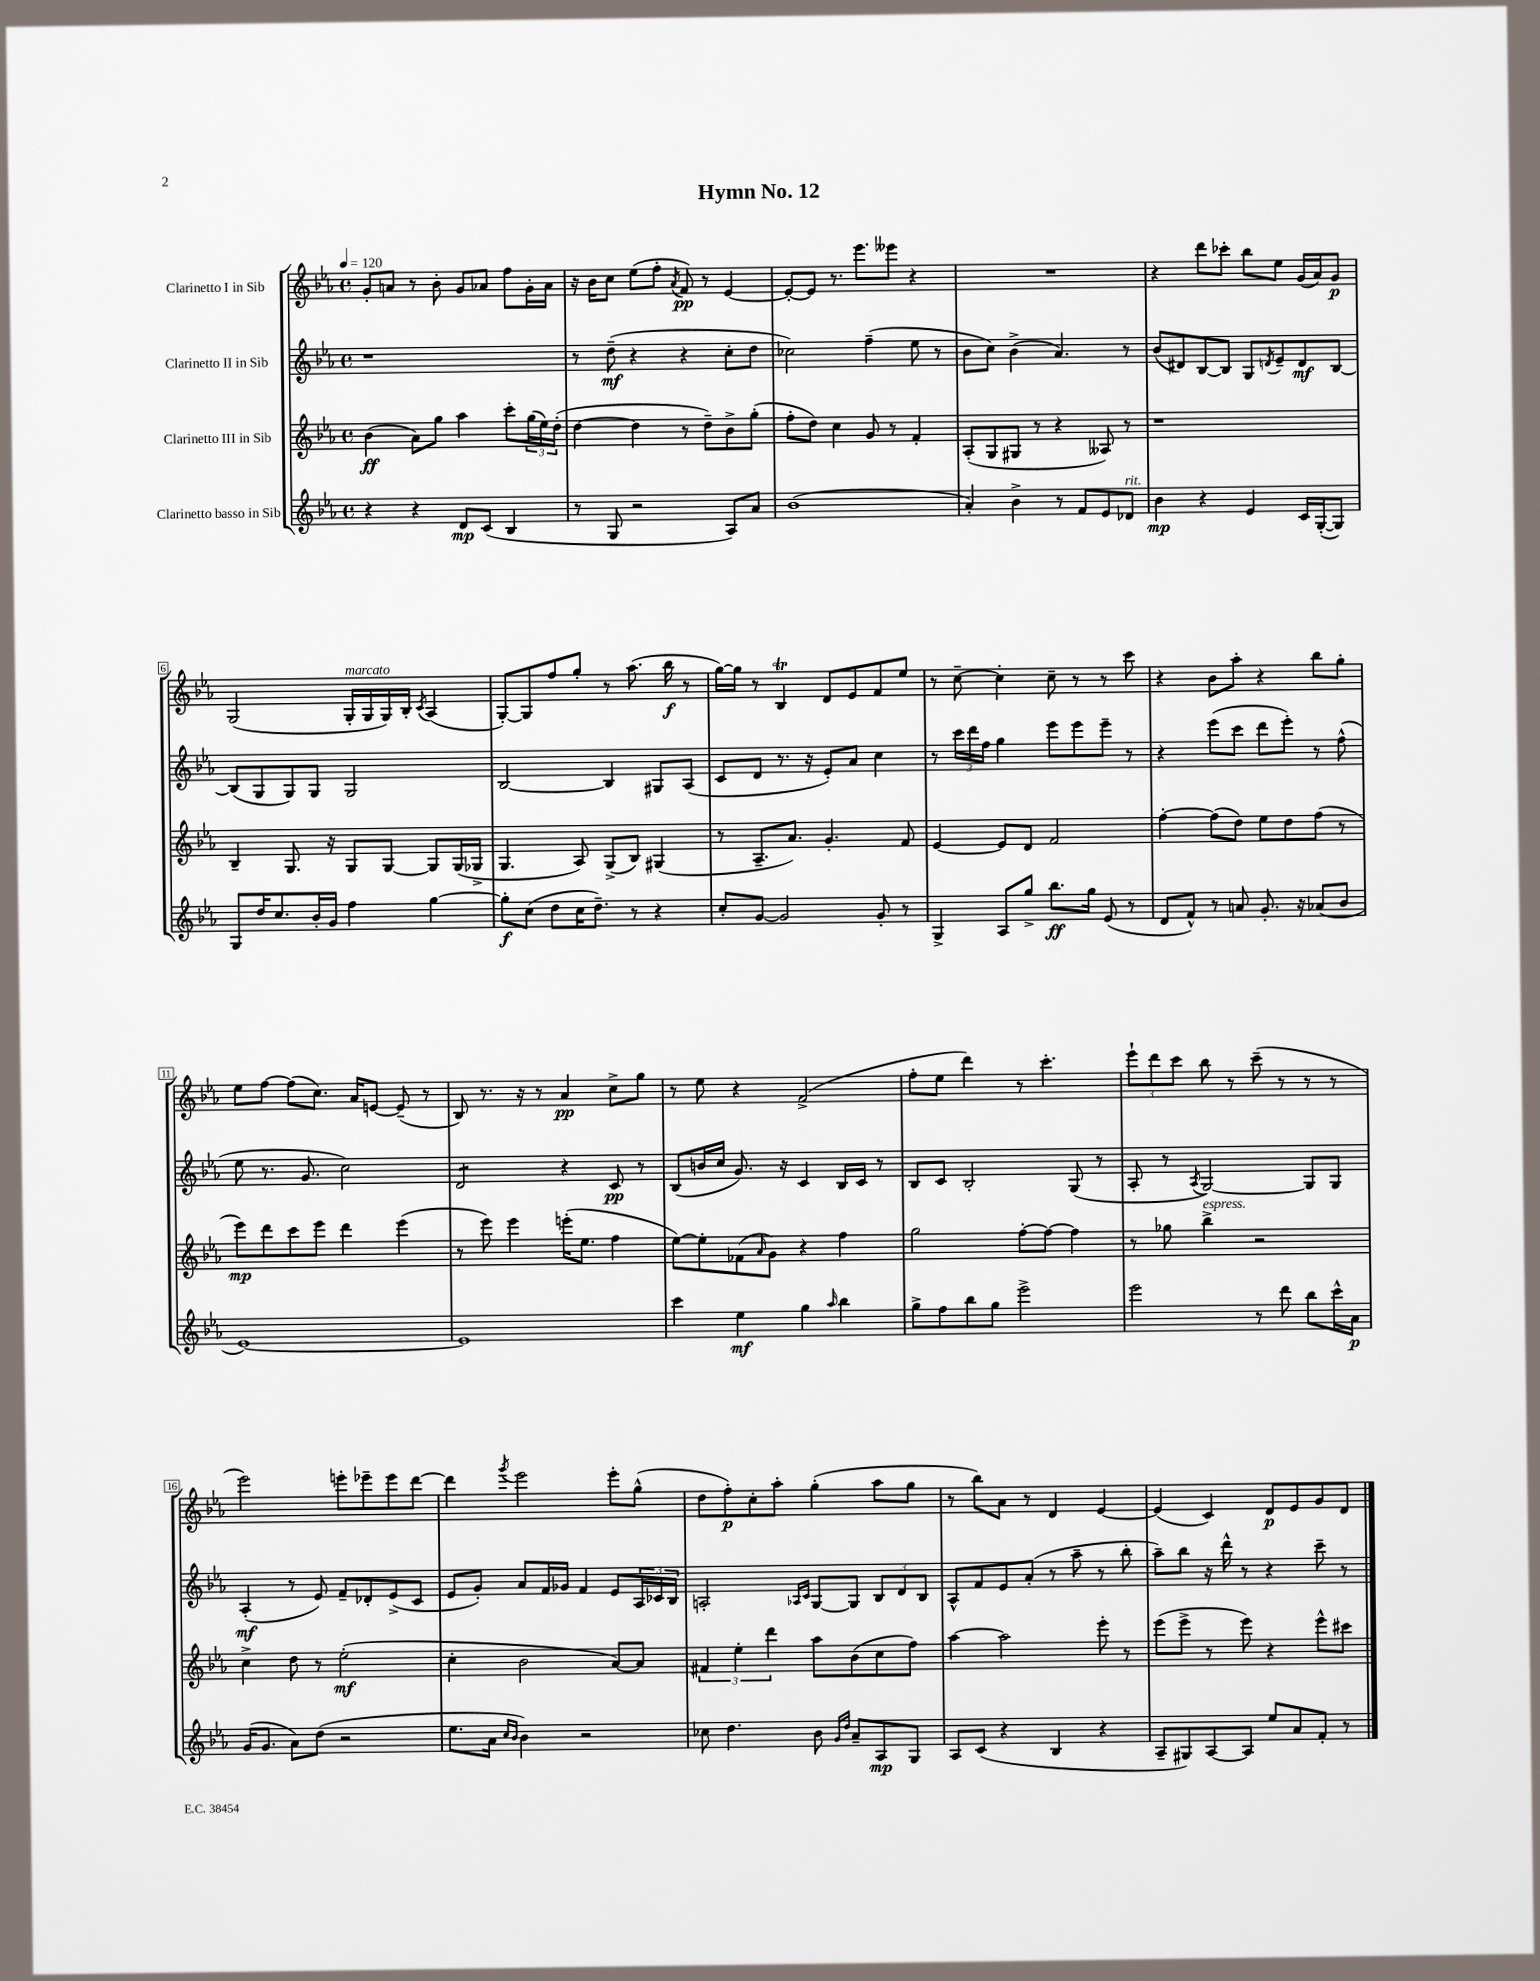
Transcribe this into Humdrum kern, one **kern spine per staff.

**kern	**dynam	**kern	**dynam	**kern	**dynam	**kern	**dynam
*part4	*part4	*part3	*part3	*part2	*part2	*part1	*part1
*staff4	*staff4	*staff3	*staff3	*staff2	*staff2	*staff1	*staff1
*I"Clarinetto basso in Sib	*	*I"Clarinetto III in Sib	*	*I"Clarinetto II in Sib	*	*I"Clarinetto I in Sib	*
*clefG2	*	*clefG2	*	*clefG2	*	*clefG2	*
*k[b-e-a-]	*	*k[b-e-a-]	*	*k[b-e-a-]	*	*k[b-e-a-]	*
*M4/4	*	*M4/4	*	*M4/4	*	*M4/4	*
*met(c)	*	*met(c)	*	*met(c)	*	*met(c)	*
*MM120	*	*MM120	*	*MM120	*	*MM120	*
=1	=1	=1	=1	=1	=1	=1	=1
4r	.	(4b-\	ff	1r	.	8g'/L	.
.	.	.	.	.	.	8an/J	.
4r	.	8a-\L)	.	.	.	8r	.
.	.	8gg\J	.	.	.	8b-'\	.
8d/L	mp	4aa-\	.	.	.	8g/L	.
(8c/J	.	.	.	.	.	8a-X/J	.
4B-/	.	8ccc'\L	.	.	.	8ff\L	.
.	.	(24gg\L	.	.	.	16g'\L	.
.	.	24ee-\)	.	.	.	.	.
.	.	.	.	.	.	16a-\JJ	.
.	.	(24dd'\JJ	.	.	.	.	.
=2	=2	=2	=2	=2	=2	=2	=2
8r	.	[4dd\	.	8r	.	16r	.
.	.	.	.	.	.	16b-\KL	.
8G/	.	.	.	(8dd~\	mf	8cc\J	.
2r	.	4dd\]	.	4r	.	(8ee-\L	.
.	.	.	.	.	.	8ff'\J	.
.	.	.	.	.	.	8qa-/	.
.	.	8r	.	4r	.	8f/)	pp
.	.	8dd~\L)	.	.	.	8r	.
8A-/L)	.	8b-^\	.	8cc'\L	.	[4e-/	.
8a-/J	.	(8gg'\J	.	8dd\J	.	.	.
=3	=3	=3	=3	=3	=3	=3	=3
(1b-	.	8ff'\L	.	2cc-X\)	.	8e-'/L_	.
.	.	8dd\J)	.	.	.	8e-/J]	.
.	.	4cc\	.	.	.	8.r	.
.	.	.	.	.	.	8.eee-\L	.
.	.	8g/	.	(4ff~\	.	.	.
.	.	8r	.	.	.	8eee--X\J	.
.	.	4f'/	.	8ee-\	.	4r	.
.	.	.	.	8r	.	.	.
=4	=4	=4	=4	=4	=4	=4	=4
4a-'/)	.	(8A-'/L	.	8b-\L	.	1r	.
.	.	8G/	.	8cc\J)	.	.	.
4b-^\	.	8G#X/J	.	(4b-^\	.	.	.
.	.	8r	.	.	.	.	.
8r	.	4r	.	4.a-/)	.	.	.
8f/L	.	.	.	.	.	.	.
8e-/	.	8A--X/)	.	.	.	.	.
!LO:TX:a:i:t=rit.	!	!	!	!	!	!	!
8d-X/J	.	8r	.	8r	.	.	.
=5	=5	=5	=5	=5	=5	=5	=5
4b-\	mp	1r	.	(8b-/L	.	4r	.
.	.	.	.	8d#X/)	.	.	.
4r	.	.	.	[8B-/	.	8ddd\L	.
.	.	.	.	8B-/J]	.	8ccc-X'\J	.
4e-/	.	.	.	8G/L	.	8bb-\L	.
.	.	.	.	8qdn/	.	.	.
.	.	.	.	8e-~/	.	8ee-\J	.
16c/LL	.	.	.	8d/	mf	(16g/LL	.
([16G'/J	.	.	.	.	.	16a-/J)	.
8G/J])	.	.	.	[8B-/J	.	8g/J	p
!!LO:LB:g=z
=6	=6	=6	=6	=6	=6	=6	=6
8G/L	.	4B-~/	.	(8B-/L]	.	(2G/	.
16dd/K	.	.	.	8G/	.	.	.
8.cc/	.	.	.	.	.	.	.
.	.	8.G/	.	8G/)	.	.	.
16b-'/L	.	.	.	8G/J	.	.	.
16g/JJ	.	16r	.	.	.	.	.
!	!	!	!	!	!	!LO:TX:a:i:t=marcato	!
4ff\	.	8G/L	.	2G/	.	16G'/LL	.
.	.	.	.	.	.	16G/	.
.	.	[8G/J	.	.	.	16G/)	.
.	.	.	.	.	.	16B-'/JJ	.
.	.	.	.	.	.	8qc/	.
[4gg\	.	8G/L]	.	.	.	(4A-/	.
.	.	(16G/L	.	.	.	.	.
.	.	16G-X^/JJ	.	.	.	.	.
=7	=7	=7	=7	=7	=7	=7	=7
8gg'\L]	f	4.G/	.	[2B-/	.	[8G'/L)	.
(8cc\J	.	.	.	.	.	8G/]	.
8dd\L	.	.	.	.	.	8ff/	.
16cc\K	.	8A-/)	.	.	.	8gg'/J	.
8.dd~\J)	.	.	.	.	.	.	.
.	.	(8G^/L	.	4B-/]	.	8r	.
8r	.	8B-/J)	.	.	.	(8.aa-\	.
4r	.	(4G#X/	.	8G#X/L	.	.	.
.	.	.	.	.	.	16bb-\	f
.	.	.	.	(8A-/J	.	8r	.
=8	=8	=8	=8	=8	=8	=8	=8
8cc'/L	.	8r	.	8c/L	.	[16gg\LL)	.
.	.	.	.	.	.	16gg\JJ]	.
[8g/J	.	8.A-~/L	.	8d/J	.	8r	.
2g/]	.	.	.	8.r	.	4B-T/	.
.	.	8.a-/J)	.	.	.	.	.
.	.	.	.	16r	.	.	.
.	.	4.g'/	.	8e-'/L)	.	8d/L	.
.	.	.	.	8a-/J	.	8e-/	.
8g'/	.	.	.	4cc\	.	8f/	.
8r	.	8f/	.	.	.	8ee-/J	.
=9	=9	=9	=9	=9	=9	=9	=9
4G^/	.	[4e-/	.	8r	.	8r	.
.	.	.	.	24ccc\LL	.	[8cc~\	.
.	.	.	.	24ddd\	.	.	.
.	.	.	.	24ff\JJ	.	.	.
8A-/L	.	8e-/L]	.	4gg\	.	4cc'\]	.
8gg^/J	.	8d/J	.	.	.	.	.
8.bb-\L	ff	2f/	.	8eee-\L	.	8cc~\	.
.	.	.	.	8eee-\	.	8r	.
16gg\Jk	.	.	.	.	.	.	.
(8e-/	.	.	.	8eee-~\J	.	8r	.
8r	.	.	.	8r	.	8ccc\	.
=10	=10	=10	=10	=10	=10	=10	=10
8d/L	.	[4ff'\	.	4r	.	4r	.
8f^^/J)	.	.	.	.	.	.	.
8r	.	(8ff\L]	.	(8eee-\L	.	8b-\L	.
8an/	.	8dd\J)	.	8ccc\J	.	8aa-'\J	.
8.g'/	.	8ee-\L	.	8ddd\L	.	4r	.
.	.	8dd\	.	8eee-'\J)	.	.	.
16r	.	.	.	.	.	.	.
(8a-X/L	.	(8ff\J	.	8r	.	8bb-\L	.
8b-/J	.	8r	.	(8ff^^\	.	8gg'\J	.
!!LO:LB:g=z
=11	=11	=11	=11	=11	=11	=11	=11
[1e-)	.	8eee-\L)	mp	8ee-\	.	8ee-\L	.
.	.	8ddd\	.	8.r	.	[8ff\J	.
.	.	8ccc\	.	.	.	(8ff\L]	.
.	.	.	.	8.g/	.	.	.
.	.	8eee-\J	.	.	.	8.cc\J)	.
.	.	4ddd\	.	2cc\)	.	.	.
.	.	.	.	.	.	16a-/KL	.
.	.	.	.	.	.	[8en/J	.
.	.	(4eee-\	.	.	.	(8e~/]	.
.	.	.	.	.	.	8r	.
=12	=12	=12	=12	=12	=12	=12	=12
*	*	*	*	*tremolo	*	*	*
1e-]	.	8r	.	8d/L	.	8B-/)	.
.	.	8eee-\)	.	8d/	.	8.r	.
.	.	4eee-\	.	8d/	.	.	.
.	.	.	.	.	.	16r	.
.	.	.	.	8d/J	.	8r	.
*	*	*	*	*Xtremolo	*	*	*
.	.	(16eeen'\KL	.	4r	.	4a-/	pp
.	.	8.ee-\J	.	.	.	.	.
.	.	4ff\	.	8c/	pp	8cc^\L	.
.	.	.	.	8r	.	8gg\J	.
=13	=13	=13	=13	=13	=13	=13	=13
4ccc\	.	[8ee-\L)	.	(8B-/L	.	8r	.
.	.	8ee-'\]	.	16bn/L	.	8ee-\	.
.	.	.	.	16cc/JJ	.	.	.
4ee-\	mf	(8f-X\	.	8.g/)	.	4r	.
.	.	16qqa-/	.	.	.	.	.
.	.	8g\J)	.	.	.	.	.
.	.	.	.	16r	.	.	.
4gg\	.	4r	.	4c/	.	(2f^/	.
16qqaa-/	.	.	.	.	.	.	.
4bb-\	.	4ff\	.	16B-/LL	.	.	.
.	.	.	.	16c/JJ	.	.	.
.	.	.	.	8r	.	.	.
=14	=14	=14	=14	=14	=14	=14	=14
8gg^\L	.	2gg\	.	8B-/L	.	8ff'\L	.
8ff\	.	.	.	8c/J	.	8ee-\J	.
8bb-\	.	.	.	2B-'/	.	4ddd\)	.
8gg\J	.	.	.	.	.	.	.
2eee-^\	.	[8ff'\L	.	.	.	8r	.
.	.	8ff\J_	.	.	.	4.ccc'\	.
.	.	4ff\]	.	(8G/	.	.	.
.	.	.	.	8r	.	.	.
=15	=15	=15	=15	=15	=15	=15	=15
2eee-\	.	8r	.	8A-'/	.	12eee-`\L	.
.	.	.	.	.	.	12ddd\	.
.	.	8gg-X\	.	8r	.	.	.
.	.	.	.	.	.	12ccc\J	.
.	.	.	.	8qA-/	.	.	.
!	!	!LO:TX:a:i:t=espress.	!	!	!	!	!
.	.	4bb-^\	.	[2G/)	.	8bb-\	.
.	.	.	.	.	.	8r	.
8r	.	2r	.	.	.	(8ccc~\	.
8ddd\	.	.	.	.	.	8r	.
8bb-\L	.	.	.	8G/L]	.	8r	.
16ccc^^\L	.	.	.	8G/J	.	8r	.
16a-\JJ	p	.	.	.	.	.	.
!!LO:LB:g=z
=16	=16	=16	=16	=16	=16	=16	=16
(16g/KL	.	4cc^\	.	(4A-'/	mf	2eee-\)	.
8.g/J	.	.	.	.	.	.	.
8a-\L)	.	8dd\	.	8r	.	.	.
(8dd\J	.	8r	.	8e-/)	.	.	.
2r	.	(2ee-'\	mf	8f~/L	.	8eeen'\L	.
.	.	.	.	8d-X'/	.	8eee-X~\	.
.	.	.	.	(8e-^/	.	8eee-\	.
.	.	.	.	8c/J	.	[8ddd\J	.
=17	=17	=17	=17	=17	=17	=17	=17
8.ee-\L	.	4cc'\	.	8e-/L	.	4ddd\]	.
.	.	.	.	8g'/J)	.	.	.
16a-\Jk	.	.	.	.	.	.	.
16qqcc/LL	.	.	.	.	.	.	.
16qqb-/JJ	.	.	.	.	.	8qggg/	.
4b-\)	.	2b-\	.	8a-/L	.	2eee-\	.
.	.	.	.	16f/L	.	.	.
.	.	.	.	16g-X/JJ	.	.	.
2r	.	.	.	4f/	.	.	.
.	.	[8a-/L)	.	8e-/L	.	8eee-'\L	.
.	.	8a-/J]	.	24A-/L	.	(8gg^^\J	.
.	.	.	.	24c-X/	.	.	.
.	.	.	.	24B-/JJ	.	.	.
=18	=18	=18	=18	=18	=18	=18	=18
8cc-X\	.	6f#X/	.	2An'/	.	8dd\L	.
4.dd\	.	.	.	.	.	8ff'\)	p
.	.	6ee-'\	.	.	.	.	.
.	.	.	.	.	.	8cc'\	.
.	.	6ddd\	.	.	.	.	.
.	.	.	.	.	.	8aa-'\J	.
.	.	.	.	16qqA-X/LL	.	.	.
.	.	.	.	16qqc/JJ	.	.	.
8b-\	.	8aa-\L	.	[8G/L	.	(4gg'\	.
16qqg/LL	.	.	.	.	.	.	.
16qqdd/JJ	.	.	.	.	.	.	.
8a-~/L	.	(8b-\	.	8G/J]	.	.	.
8A-/	mp	8cc\	.	12B-/L	.	8aa-\L	.
.	.	.	.	12d/	.	.	.
8G/J	.	8ff\J)	.	.	.	8gg\J	.
.	.	.	.	12B-/J	.	.	.
=19	=19	=19	=19	=19	=19	=19	=19
8A-/L	.	[4aa-\	.	8A-^^/L	.	8r	.
(8c/J	.	.	.	8f/	.	8bb-\L)	.
4r	.	2aa-\]	.	8e-/	.	8a-\J	.
.	.	.	.	(8a-'/J	.	8r	.
4B-/	.	.	.	8r	.	4d/	.
.	.	.	.	8aa-~\	.	.	.
4r	.	8eee-'\	.	8r	.	[4e-/	.
.	.	8r	.	8bb-'\	.	.	.
=20	=20	=20	=20	=20	=20	=20	=20
8A-~/L	.	(8eee-\L	.	8aa-~\L)	.	(4e-/]	.
8G#X/)	.	8eee-^\J	.	8bb-\J	.	.	.
[8A-/	.	8r	.	16r	.	4c/)	.
.	.	.	.	16ddd^^\	.	.	.
8A-/J]	.	8eee-\)	.	8r	.	.	.
8ee-/L	.	4r	.	4r	.	8d/L	p
8a-/	.	.	.	.	.	8e-/	.
8f'/J	.	8eee-^^\L	.	8ccc~\	.	8g/	.
8r	.	8ccc#X\J	.	8r	.	8d/J	.
==	==	==	==	==	==	==	==
*-	*-	*-	*-	*-	*-	*-	*-
